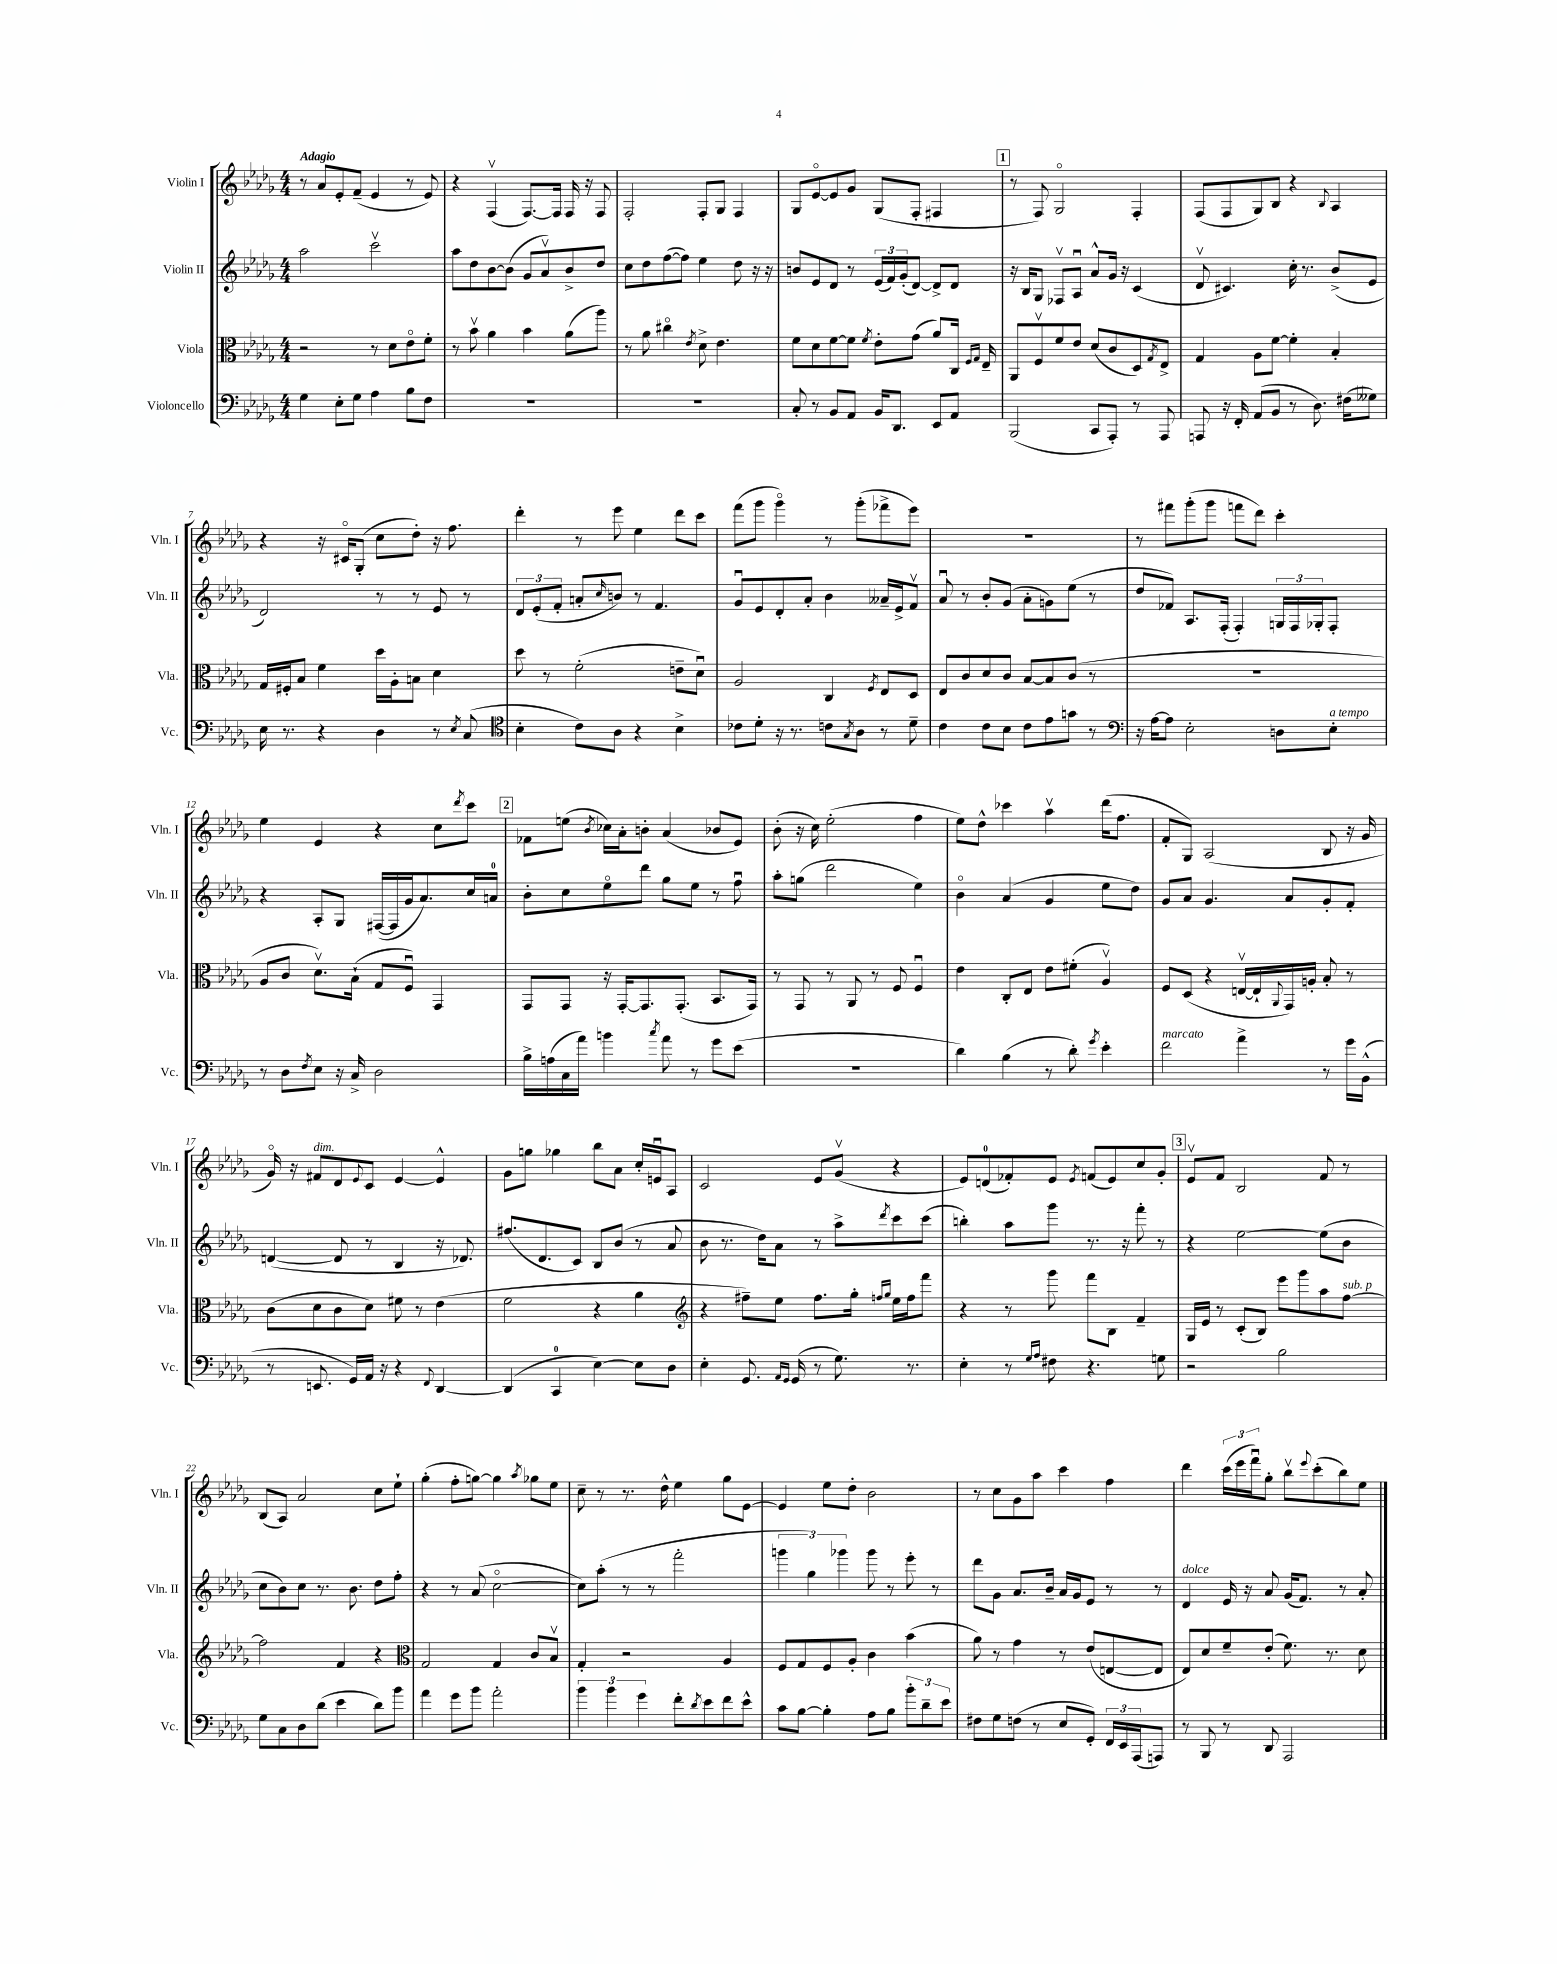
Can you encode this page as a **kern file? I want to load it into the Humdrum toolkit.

**kern	**kern	**kern	**kern
*part4	*part3	*part2	*part1
*staff4	*staff3	*staff2	*staff1
*I"Violoncello	*I"Viola	*I"Violin II	*I"Violin I
*I'Vc.	*I'Vla.	*I'Vln. II	*I'Vln. I
*clefF4	*clefC3	*clefG2	*clefG2
*k[b-e-a-d-g-]	*k[b-e-a-d-g-]	*k[b-e-a-d-g-]	*k[b-e-a-d-g-]
*M4/4	*M4/4	*M4/4	*M4/4
=1	=1	=1	=1
!	!	!	!LO:TX:a:B:t=Adagio
4G-\	2r	2aa-\	8r
.	.	.	8a-/L
8E-'\L	.	.	8e-'/
8G-\J	.	.	(8f~/J
4A-\	8r	2cccv\	4e-/
.	8d-\L	.	.
8B-\L	8e-\	.	8r
8F\J	8f'\J	.	8e-/)
=2	=2	=2	=2
1r	8r	8aa-\L	4r
.	8b-v\	8dd-\	.
.	4a-\	[8b-\	(4Fv/
.	.	(8b-\J]	.
.	4b-\	8g-/L	[8.F/L)
.	.	8a-v/)	.
.	.	.	16F/Jk]
.	(8a-\L	8b-^/	16F/
.	.	.	16r
.	8aa-\J)	8dd-/J	8F/
=3	=3	=3	=3
1r	8r	8cc\L	2F'/
.	8a-\	8dd-\	.
.	4cc#X\	([8ff\	.
.	.	8ff\J])	.
.	8qe-/	.	.
.	8d-^\	4ee-\	8F'/L
.	4.e-\	.	8G-/J
.	.	8dd-\	4F/
.	.	16r	.
.	.	16r	.
=4	=4	=4	=4
8C'/	8f\L	8bn/L	8G-/L
8r	8d-\	8e-/	[8e-/
8BB-/L	[8f\	8d-/J	8e-/]
8AA-/J	8f\J]	8r	8g-/J
.	8qf/	.	.
16BB-/KL	8e-'\L	(24e-/LL	(8G-/L
.	.	24f/)	.
8.DD-/J	.	.	.
.	.	(24g-'/J	.
.	(8g-\J	[8d-/J)	8F'/J
8EE-/L	8a-/L)	8d-^/L]	4F#X/
8AA-/J	16C/Jk	8d-/J	.
.	16qqF/LL	.	.
.	16qqG-/JJ	.	.
.	16E-~/	.	.
!!LO:REH:place=s1:t=1
=5	=5	=5	=5
(2BBB-/	8AA-/L	16r	8r
.	.	16B-/KL	.
.	8Fv/	8G-/J	8F/)
.	8f/	8F-Xv/L	2G-/
.	8e-/J	8A-u/J	.
8CC/L	(8d-/L	8a-^^/L	.
8AAA-'/J)	8c/	16g-/Jk	.
.	.	16r	.
8r	8D-/)	(4c/	4F'/
.	8qG-/	.	.
8AAA-/	8E-^/J	.	.
=6	=6	=6	=6
8AAAn/	4G-/	8d-v/	(8F/L
16r	.	4.c#X/)	8F/
16FF'/	.	.	.
(8AA-/L	8A-\L	.	8G-/)
8BB-/J	[8f\J	.	8B-/J
8r	4f'\]	16cc'\	4r
.	.	8.r	.
8.D-\)	.	.	.
.	.	.	8qqB-/
.	4B-'/	(8b-^/L	4A-/
(16F#X\KL	.	.	.
8G--X\J)	.	8e-/J	.
!!LO:LB:g=z
=7	=7	=7	=7
16E-\	16G-/LL	2d-/)	4r
8.r	16F#X'/J	.	.
.	8B-/J	.	.
4r	4f\	.	16r
.	.	.	16c#X/KL
.	.	.	(8G-'/J
4D-\	16dd-\LL	8r	8cc\L
.	16A-'\J	.	.
.	8Bn\J	8r	8dd-'\J)
8r	4d-\	8e-/	16r
.	.	.	8.ff\
8qE-/	.	.	.
(8C/	.	8r	.
=8	=8	=8	=8
*clefC4	*	*	*
4B-'\	8dd-\	12d-/L	4ddd-'\
.	.	(12e-'/	.
.	8r	.	.
.	.	12f'/J	.
8c\L)	(2f'\	8an'/L	8r
.	.	16qqcc/	.
8A-\J	.	8bn/J)	8eee-\
4r	.	8r	4ee-\
.	.	4.f/	.
4B-^\	8en~\L	.	8ddd-\L
.	8d-u\J)	.	8ccc\J
=9	=9	=9	=9
8c-X\L	2A-/	8g-u/L	(8fff\L
8d-'\J	.	8e-/	8ggg-\J
16r	.	8d-'/	4ggg-\)
8.r	.	.	.
.	.	8a-'/J	.
8cn\L	4C/	4b-\	8r
8qG-/	.	.	.
8A-\J	.	.	(8ggg-'\L
.	8qF/	.	.
8r	8E-/L	16a--X~/LL	8fff-X^\
.	.	16e-^/J	.
8d-~\	8D-/J	8fv/J	8eee-\J)
=10	=10	=10	=10
4c\	8E-/L	8a-u/	1r
.	8c/	8r	.
8c\L	8d-/	8b-'/L	.
8B-\J	8c/J	(8g-/J	.
8c\L	[8B-/L	8a-'\L	.
8e-\	8B-/]	8gn\)	.
8gn\J	(8c/J	(8ee-\J	.
8r	8r	8r	.
=11	=11	=11	=11
*clefF4	*	*	*
16r	1r	8dd-/L	8r
[16A-\KL	.	.	.
8A-\J]	.	8f-X/J)	8fff#X\L
2E-'\	.	8.A-/L	(8ggg-'\
.	.	.	8ggg-\J
.	.	(16F'/Jk	.
.	.	4F'/)	8fffn\L
.	.	.	8ddd-\J)
8Dn\L	.	24Gn/LL	4ccc'\
.	.	24F/	.
.	.	24G-X'/J	.
!LO:TX:a:i:t=a tempo	!	!	!
8E-'\J	.	8F'/J	.
!!LO:LB:g=z
=12	=12	=12	=12
8r	8A-/L	4r	4ee-\
8D-\L	8c/J	.	.
8qF/	.	.	.
8E-\J	8.d-v\L)	8A-'/L	4e-/
16r	.	8G-/J	.
16C^/	(16B-`\Jk	.	.
2D-\	8G-/L	([16F#X/LL	4r
.	.	16F#/]	.
.	8Fu/J)	16g-/J	.
.	.	8.a-/)	.
.	4GG-/	.	8cc\L
.	.	.	8qddd-/
.	.	16cc/L	8ccc\J
.	.	16an/JJ	.
!!LO:REH:place=s1:t=2
=13	=13	=13	=13
16B-^\LL	8GG-/L	8b-'\L	8f-X\L
(16An\	.	.	.
16C\	8GG-/J	8cc\	(8een\J
16a-\JJ)	.	.	.
.	.	.	8qb-/
4bn\	16r	8ee-\	16cc-X\LL)
.	[16GG-'/KL	.	16a-'\J
.	8.GG-/]	8ddd-\J	8bn'\J
8qcc/	.	.	.
8a-\	.	8gg-\L	(4a-/
.	(8.GG-'/J	.	.
8r	.	8ee-\J	.
8g-\L	8.BB-/L	8r	8b-X/L
(8e-\J	.	8ffu\	8e-/J)
.	16GG-/Jk)	.	.
=14	=14	=14	=14
1r	8r	8aa-'\L	(8b-'\
.	8GG-/	(8ggn\J	16r
.	.	.	16cc\)
.	8r	2ddd-\	(2ee-'\
.	8AA-/	.	.
.	8r	.	.
.	8F/	.	.
.	4Fu/	4ee-\)	4ff\
=15	=15	=15	=15
4d-\)	4e-\	4b-\	8ee-\L)
.	.	.	8dd-^^\J
(4B-\	8C'/L	(4a-/	4ccc-X\
.	8E-/J	.	.
8r	8e-\L	4g-/	4aa-v\
8d-'\)	(8f#X'\J	.	.
8qg-/	.	.	.
4e-'\	4A-v/)	8ee-\L	(16ddd-\KL
.	.	.	8.ff\J
.	.	8dd-\J)	.
=16	=16	=16	=16
!LO:TX:a:i:t=marcato	!	!	!
2f\	8F/L	8g-/L	8f'/L
.	(8D-/J	8a-/J	8G-/J)
.	4r	4.g-/	(2A-/
4a-^\	[16Env/LL	.	.
.	16E`/]	.	.
.	8qqAA-/	.	.
.	16GG-/)	8a-/L	.
.	16An'/JJ	.	.
8r	8B-'/	8g-'/	8B-/
16g-\LL	8r	8f'/J	16r
(16BB-^^\JJ	.	.	16g-/
!!LO:LB:g=z
=17	=17	=17	=17
8r	(8c\L	([4dn/	16g-/)
.	.	.	16r
!	!	!	!LO:TX:a:i:t=dim.
8.EEn/	8d-\	.	8f#X/L
.	8c\	8d/]	8d-/
16GG-/LL)	.	.	.
.	.	.	8qqe-/
16AA-/JJ	8d-\J)	8r	8c/J
16r	.	.	.
4r	8f#X\	4B-/	[4e-/
.	8r	.	.
8qqFF/	.	.	.
[4DD-/	(4e-\	16r	4e-^^/]
.	.	8.d-X/)	.
=18	=18	=18	=18
(4DD-/]	2f\	(8.ff#X/L	8g-\L
.	.	.	8ggn\J
.	.	8.d-/	.
4CC/	.	.	4gg-X\
.	.	8c/J)	.
[4E-\)	4r	8B-/L	8bb-\L
.	.	(8b-/J	8a-\J
8E-\L]	4a-\	8r	16cc'/LL
.	.	.	16enu/J
8D-\J	.	8a-/	8A-/J
=19	=19	=19	=19
*	*clefG2	*	*
4E-'\	4r	8b-\	2c/
.	.	8.r	.
8.GG-/	8ff#X~\L)	.	.
.	.	16dd-\KL)	.
.	8ee-\J	8a-\J	.
16qqAA-/LL	.	.	.
16qqGG-/JJ	.	.	.
(16GG-/	.	.	.
8r	8.ff#\L	8r	8e-/L
8.G-\)	.	8aa-^\L	(8g-v/J
.	16gg-'\Jk	.	.
.	16qqffn/LL	.	.
.	16qqgg-/JJ	8qddd-/	.
.	16ee-\LL	8ccc\	4r
8.r	16ff\J	.	.
.	8fff\J	(8ccc\J	.
=20	=20	=20	=20
4E-'\	4r	4bbn'\)	8e-/L)
.	.	.	(8dn/
8r	8r	8aa-\L	8f-X'/)
16qqG-/LL	.	.	.
16qqA-/JJ	.	.	.
8F#X\	8ggg-\	8ggg-\J	8e-/J
.	.	.	8qe-/
4.r	8fff\L	8.r	(8fn/L
.	8B-\J	.	8e-/)
.	.	16r	.
.	4f~/	8fff'\	8cc/
8Gn\	.	8r	8g-'/J
!!LO:REH:place=s1:t=3
=21	=21	=21	=21
2r	16G-/LL	4r	8e-v/L
.	16e-/JJ	.	.
.	8r	.	8f/J
.	(8c'/L	[2ee-\	2B-/
.	8B-/J)	.	.
2B-\	8eee-\L	.	.
.	8ggg-\	.	.
.	8aa-\	(8ee-\L]	8f/
!	!LO:TX:a:i:t=sub. p	!	!
.	[8ff\J	8b-\J	8r
!!LO:LB:g=z
=22	=22	=22	=22
8G-\L	2ff\]	8cc\L	(8B-/L
8C\	.	8b-\)	8A-/J)
8D-\	.	8cc\J	2a-/
(8d-\J	.	8.r	.
4e-\	4f/	.	.
.	.	8.b-\	.
8d-\L)	4r	8dd-\L	8cc\L
8b-\J	.	8ff'\J	8ee-`\J
=23	=23	=23	=23
*	*clefC3	*	*
4a-\	2G-/	4r	(4gg-'\
8g-\L	.	8r	8ff'\L
8b-\J	.	(8a-/	[8ggn\J)
2a-'\	4G-/	[2cc\	4gg\]
.	.	.	8qaa-/
.	8c/L	.	8gg-X\L
.	8B-v/J	.	8ee-\J
=24	=24	=24	=24
6b-\	4G-'/	8cc\L])	8cc~\
.	.	(8aa-'\J	8r
6b-\	.	.	.
.	2r	8r	8.r
6g-\	.	.	.
.	.	8r	.
.	.	.	16dd-^^\
8f'\L	.	2fff'\	4ee-\
8qd-/	.	.	.
8e-\	.	.	.
8f\	4A-/	.	8gg-\L
8e-^^\J	.	.	[8e-\J
=25	=25	=25	=25
8c\L	8F/L	6gggn\	4e-/]
[8B-\J	8G-/	.	.
.	.	6gg-\)	.
4B-'\]	8F/	.	8ee-\L
.	.	6ggg-X\	.
.	8A-'/J	.	8dd-'\J
8A-\L	4c\	8ggg-\	2b-\
8B-\J	.	8r	.
12b-'\L	(4b-\	8eee-'\	.
12d-~\	.	.	.
.	.	8r	.
12e-\J	.	.	.
=26	=26	=26	=26
8F#X\L	8a-\)	8ddd-\L	8r
8G-\	8r	8g-\J	8cc\L
(8Fn\J	4g-\	8.a-/L	8g-\
8r	.	.	8aa-\J
.	.	16b-~/Jk	.
8E-/L	8r	16a-/LL	4ccc\
.	.	16g-/J	.
8GG-'/J)	(8e-/L	8e-/J	.
24FF/LL	[8En/	8r	4ff\
24EE-/	.	.	.
(24AAA-/J	.	.	.
8AAAn/J)	8E/J]	8r	.
=27	=27	=27	=27
!	!	!LO:TX:a:i:t=dolce	!
8r	8E-/L)	4d-/	4ddd-\
8BBB-/	8d-/	.	.
8r	8f~/	16e-/	(24ccc\LL
.	.	.	24eee-\
.	.	16r	.
.	.	.	24fffu\J)
8DD-/	(8e-'/J	8a-/	8gg-'\J
2AAA-/	8.f\)	(16g-/KL	8bb-v\L
.	.	8.f/J)	.
.	.	.	8qqeee-/
.	.	.	(8ccc'\
.	8.r	.	.
.	.	8r	8bb-\)
.	8d-\	8a-'/	8ee-\J
==	==	==	==
*-	*-	*-	*-
